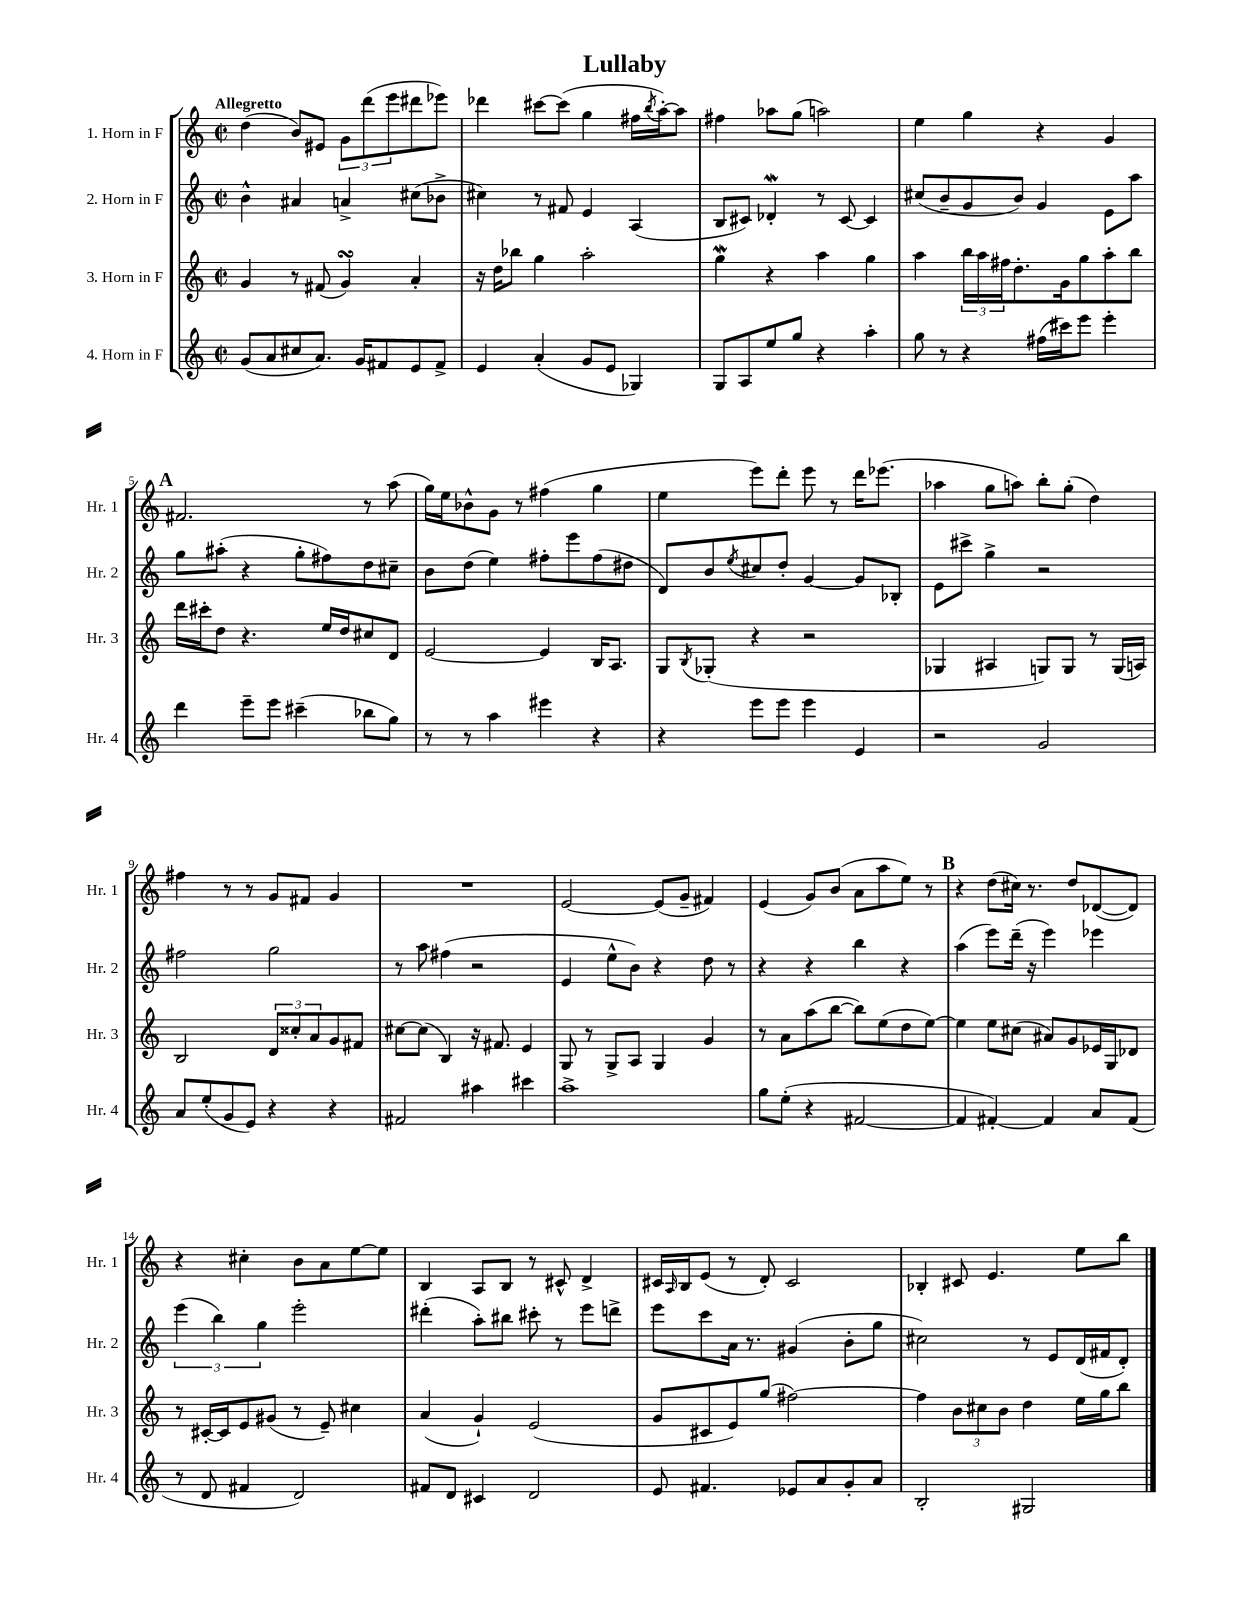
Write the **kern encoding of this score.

**kern	**kern	**kern	**kern
*part4	*part3	*part2	*part1
*staff4	*staff3	*staff2	*staff1
*I"4. Horn in F	*I"3. Horn in F	*I"2. Horn in F	*I"1. Horn in F
*I'Hr. 4	*I'Hr. 3	*I'Hr. 2	*I'Hr. 1
*clefG2	*clefG2	*clefG2	*clefG2
*k[]	*k[]	*k[]	*k[]
*M2/2	*M2/2	*M2/2	*M2/2
*met(c|)	*met(c|)	*met(c|)	*met(c|)
=1	=1	=1	=1
!	!	!	!LO:TX:a:B:t=Allegretto
(8g/L	4g/	4b^^\	(4dd\
8a/	.	.	.
8cc#X/	8r	4a#X/	8b/L)
8.a/J)	(8f#X/	.	8e#X/J
.	4gsSSS/)	4an^/	12g\L
16g/KL	.	.	.
.	.	.	(12ddd\
8f#X/	.	.	.
.	.	.	12eee\
8e/	4a'/	(8cc#X\L	8ddd#X\
8f#^/J	.	8b-X^\J	8eee-X\J)
=2	=2	=2	=2
4e/	16r	4cc#X\)	4ddd-X\
.	16dd\KL	.	.
.	8bb-X\J	.	.
(4a'/	4gg\	8r	[8ccc#X\L
.	.	8f#X/	(8ccc#\J]
8g/L	2aa'\	4e/	4gg\
8e/J	.	.	.
4G-X/)	.	(4A/	16ff#X\LL
.	.	.	8qbb/
.	.	.	[16aa'\J)
.	.	.	8aa\J]
=3	=3	=3	=3
8G/L	4ggW\	8B/L	4ff#X\
8A/	.	8c#X/J)	.
8ee/	4r	4d-Xw'/	8aa-X\L
8gg/J	.	.	(8gg\J
4r	4aa\	8r	2aan\)
.	.	[8c#/	.
4aa'\	4gg\	4c#/]	.
=4	=4	=4	=4
8gg\	4aa\	(8cc#X/L	4ee\
8r	.	8b~/	.
4r	24bb\LL	8g/	4gg\
.	24aa\	.	.
.	24ff#X\J	.	.
.	8.dd'\	8b/J)	.
(16ff#X\LL	.	4g/	4r
16ccc#X\J)	16g\k	.	.
8eee\J	8gg\	.	.
4eee'\	8aa'\	8e\L	4g/
.	8bb\J	8aa\J	.
!!LO:LB:g=z
!!LO:REH:place=s1:t=A
=5	=5	=5	=5
4ddd\	16ddd\LL	8gg\L	2.f#X/
.	16ccc#X'\J	.	.
.	8dd\J	(8aa#X'\J	.
8eee~\L	4.r	4r	.
8eee\J	.	.	.
(4ccc#X~\	.	8gg'\L	.
.	16ee/LL	8ff#X\)	.
.	16dd/J	.	.
8bb-X\L	8cc#X/	8dd\	8r
8gg\J)	8d/J	8cc#X~\J	(8aa\
=6	=6	=6	=6
8r	[2e/	8b\L	16gg\LL)
.	.	.	16ee\J
8r	.	(8dd\J	8b-X^^\
4aa\	.	4ee\)	8g\J
.	.	.	8r
4eee#X\	4e/]	8ff#X'\L	(4ff#X\
.	.	8eee\	.
4r	16B/KL	(8ff#\	4gg\
.	8.A/J	.	.
.	.	8dd#X\J	.
=7	=7	=7	=7
4r	8G/L	8d/L)	4ee\
.	8qB/	.	.
.	(8G-X'/J	8b/	.
.	.	8qee/	.
8eee\L	4r	8cc#X/	8eee\L)
8eee\J	.	8dd'/J	8ddd'\J
4eee\	2r	[4g/	8eee\
.	.	.	8r
4e/	.	8g/L]	16ddd\KL
.	.	.	(8.eee-X\J
.	.	8B-X'/J	.
=8	=8	=8	=8
2r	4G-X/	8e\L	4aa-X\
.	.	8ccc#X^\J	.
.	4A#X/	4gg^\	8gg\L
.	.	.	8aan\J)
2g/	8Gn/L)	2r	8bb'\L
.	8G/J	.	(8gg'\J
.	8r	.	4dd\)
.	(16G/LL	.	.
.	16An/JJ)	.	.
!!LO:LB:g=z
=9	=9	=9	=9
8a/L	2B/	2ff#X\	4ff#X\
(8ee'/	.	.	.
8g/	.	.	8r
8e/J)	.	.	8r
4r	12d/L	2gg\	8g/L
.	12cc##X'/	.	.
.	.	.	8f#X/J
.	12a/	.	.
4r	8g/	.	4g/
.	8f#X/J	.	.
=10	=10	=10	=10
2f#X/	[8cc#X\L	8r	1r
.	(8cc#\J]	8aa\	.
.	4B/)	(4ff#X\	.
4aa#X\	16r	2r	.
.	8.f#X/	.	.
4ccc#X\	4e/	.	.
=11	=11	=11	=11
1aa^	8G/	4e/	[2e/
.	8r	.	.
.	8G^/L	8ee^^\L	.
.	8A/J	8b\J)	.
.	4G/	4r	(8e/L]
.	.	.	8g~/J
.	4g/	8dd\	4f#X/)
.	.	8r	.
=12	=12	=12	=12
8gg\L	8r	4r	(4e/
(8ee'\J	8a\L	.	.
4r	(8aa\	4r	8g/L)
.	[8bb\J	.	(8b/J
[2f#X/	8bb\L])	4bb\	8a\L
.	(8ee\	.	8aa\
.	8dd\	4r	8ee\J)
.	[8ee\J)	.	8r
!!LO:REH:place=s1:t=B
=13	=13	=13	=13
4f#/]	4ee\]	(4aa\	4r
[4f#X'/)	8ee\L	8eee\L)	(8dd\L
.	(8cc#X\J	(16ddd~\Jk	16cc#X\Jk)
.	.	16r	8.r
4f#/]	8a#X/L)	4eee\)	.
.	8g/	.	8dd/L
8a/L	16e-X/L	4eee-X\	([8d-X/
.	16G/J	.	.
(8f#/J	8d-X/J	.	8d-/J])
!!LO:LB:g=z
=14	=14	=14	=14
8r	8r	(6eee\	4r
8d/	[16c#X'/LL	.	.
.	.	6bb\)	.
.	16c#/J]	.	.
4f#X/	8e/	.	4cc#X'\
.	.	6gg\	.
.	(8g#X/J	.	.
2d/)	8r	2eee'\	8b\L
.	8e~/)	.	8a\
.	4cc#X\	.	[8ee\
.	.	.	8ee\J]
=15	=15	=15	=15
8f#X/L	(4a/	(4ddd#X'\	4B/
8d/J	.	.	.
4c#X/	4g`/)	8aa'\L)	8A/L
.	.	8bb#X\J	8B/J
2d/	(2e/	8ccc#X'\	8r
.	.	8r	8c#X^^/
.	.	8eee\L	4d^/
.	.	8dddn^\J	.
=16	=16	=16	=16
8e/	8g/L	8eee\L	16c#X/LL
.	.	.	16qqA/
.	.	.	16B/J
4.f#X/	8c#X/	8ccc\	(8e/J
.	8e/)	16a\Jk	8r
.	.	8.r	.
.	(8gg/J	.	8d'/)
8e-X/L	[2ff#X\)	(4g#X/	2c#/
8a/	.	.	.
8g'/	.	8b'\L	.
8a/J	.	8gg\J	.
=17	=17	=17	=17
2B'/	4ff#\]	2cc#X\)	4B-X'/
.	12b\L	.	8c#X/
.	12cc#X\	.	.
.	.	.	4.e/
.	12b\J	.	.
2G#X/	4dd\	8r	.
.	.	8e/L	.
.	16ee\LL	(16d/L	8ee\L
.	16gg\J	16f#X/J	.
.	8bb\J	8d'/J)	8bb\J
==	==	==	==
*-	*-	*-	*-
